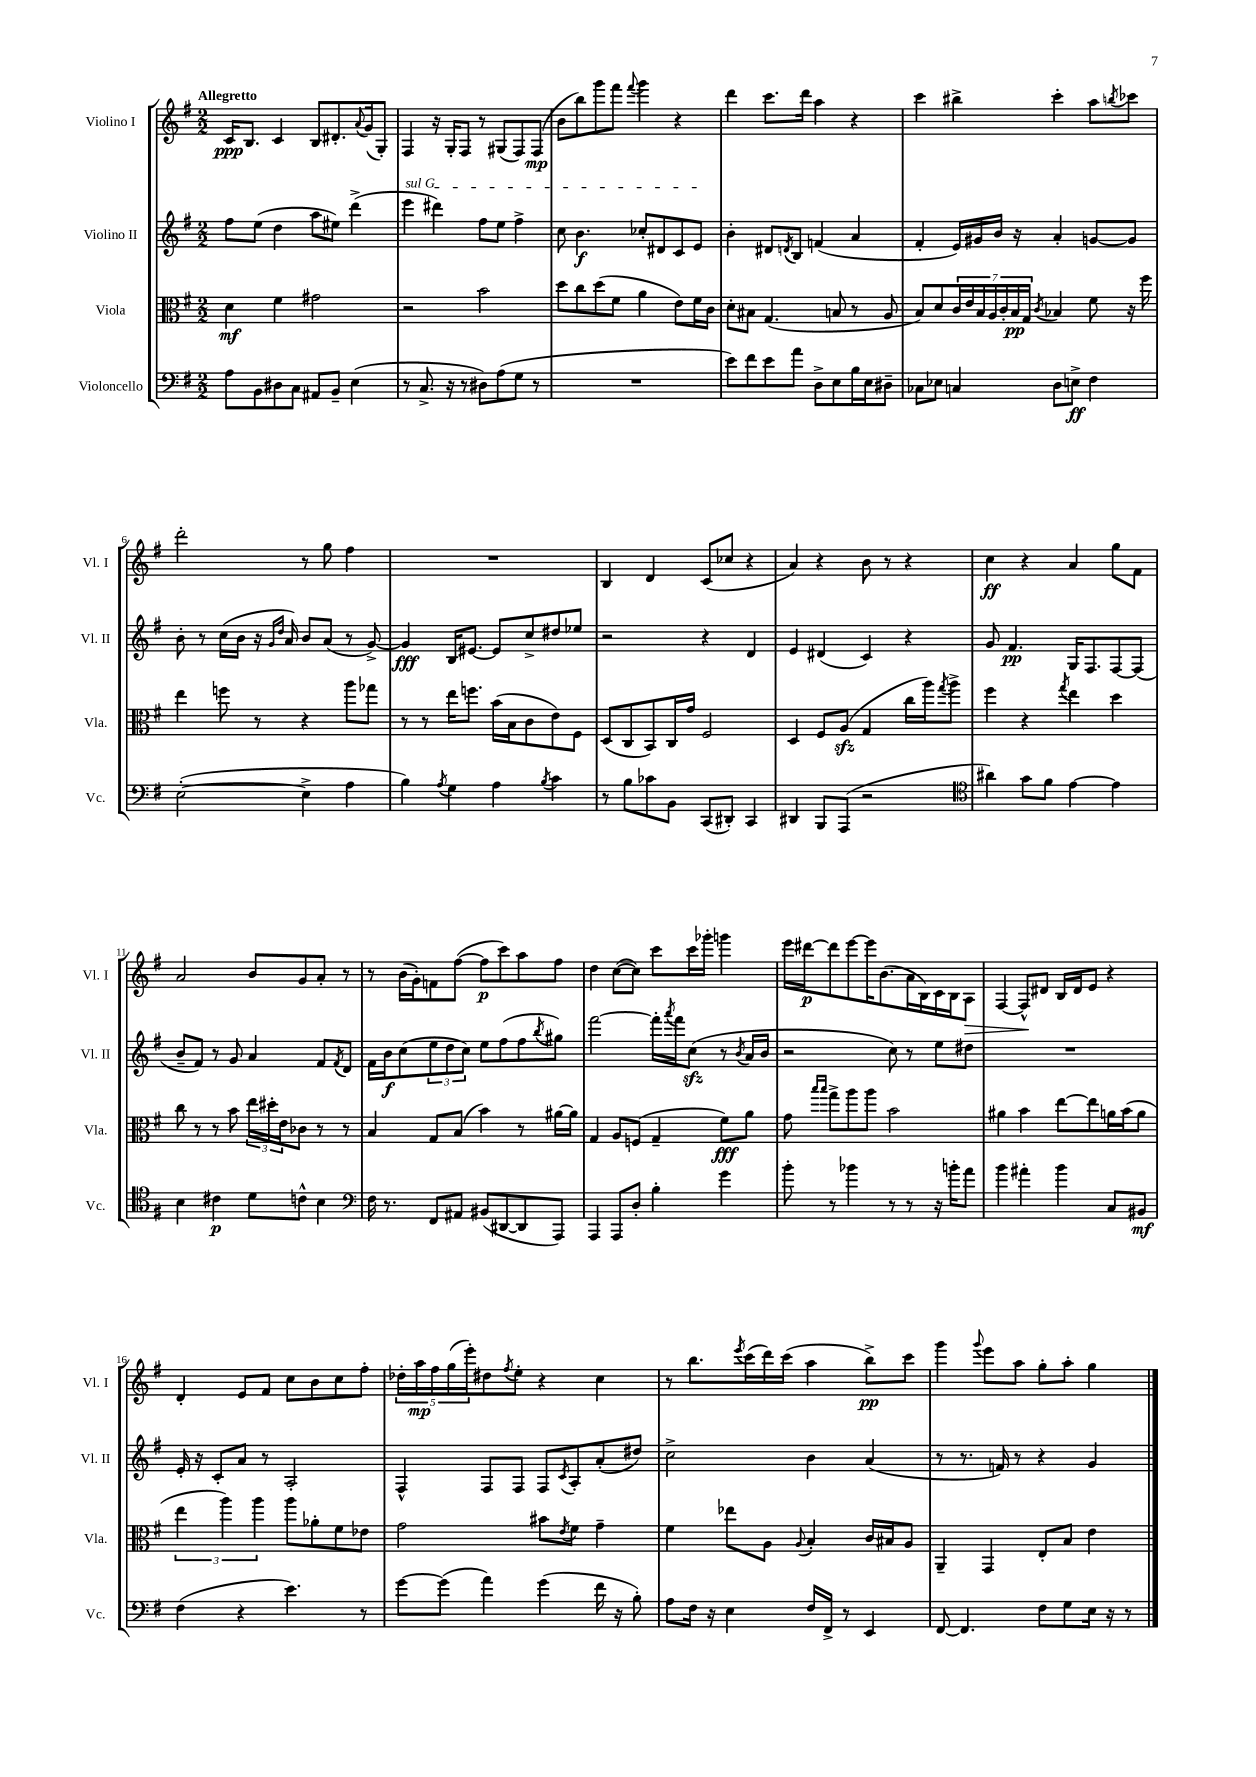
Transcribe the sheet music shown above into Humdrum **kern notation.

**kern	**kern	**kern	**kern
*staff4	*staff3	*staff2	*staff1
*clefF4	*clefC3	*clefG2	*clefG2
*k[f#]	*k[f#]	*k[f#]	*k[f#]
*M2/2	*M2/2	*M2/2	*M2/2
8A	4d	8ff#	16c
.	.	.	8.B
8BB	.	(8ee	.
8D#	4f#	4dd	4c
8C	.	.	.
8AA#	2g#	8aa	8B
8BB~	.	8ee#)	8.d#'
(4E	.	(4ddd^	.
.	.	.	8qqa
.	.	.	(16g
.	.	.	8G')
=	=	=	=
8r	2r	4eee	4F#
8.C^	.	.	.
.	.	4ddd#)	16r
16r	.	.	16G'
8r	.	.	8F#
8D#)	2b	8ff#	8r
(8A	.	8ee	(8G#
8G	.	4ff#^	8F#)
8r	.	.	(8F#
=	=	=	=
1r	8dd	8cc	8b
.	8cc	4.b	8bb)
.	(8dd	.	8ggg
.	8f#	.	8fff#
.	.	.	8qqfff#
.	4a	8cc-'	4ggg
.	.	8d#	.
.	8e)	8c	4r
.	16f#	8e	.
.	16c	.	.
=	=	=	=
8e)	8d'	4b'	4ddd
8f#	8B#	.	.
8e	(4.G	8d#	8.ccc
.	.	8qd	.
8a	.	8B	.
.	.	.	16ddd
8D^	.	(4f	4aa
8E	8B	.	.
16B	8r	4a	4r
16E	.	.	.
8D#~	8A	.	.
=	=	=	=
8C-	8B)	4f#'	4ccc
8E-	8d	.	.
4C	28c	16e)	4bb#^
.	28e	.	.
.	.	16g#	.
.	28B	.	.
.	28A	.	.
.	.	16b	.
.	28c'	.	.
.	28B	.	.
.	.	16r	.
.	28G	.	.
.	8qc	.	.
8D	4B-	4a'	4ccc'
8E^	.	.	.
4F#	8f#	[8g	8aa
.	.	.	8qbb
.	16r	8g]	8ccc-
.	16ff#	.	.
=	=	=	=
([2E'	4ee	8b'	2ddd'
.	.	8r	.
.	8ff	(16cc	.
.	.	16b	.
.	8r	16r	.
.	.	16qqg	.
.	.	16qqdd	.
.	.	16a)	.
4E^]	4r	8b	8r
.	.	(8a	8gg
4A	8aa	8r	4ff#
.	8gg-	[8g^)	.
=	=	=	=
4B)	8r	4g]	1r
.	8r	.	.
8qA	.	.	.
4G	16ee	16B	.
.	8.ff	[8.e#	.
4A	(16b	8e#]	.
.	16B	.	.
.	8c	8cc^	.
8qB	.	.	.
4c	8e)	8dd#	.
.	8F#	8ee-	.
=	=	=	=
8r	(8D	2r	4B
8B	8C	.	.
8c-	8BB)	.	4d
8BB	16C	.	.
.	16g	.	.
(8CC	2F#	4r	(8c
8DD#')	.	.	8cc-
4CC	.	4d	4r
=	=	=	=
4DD#	4D	4e	4a)
8BBB	8F#	(4d#	4r
(8AAA	(8A	.	.
2r	4G	4c)	8b
.	.	.	8r
.	16cc	4r	4r
.	16aa)	.	.
.	8qgg	.	.
.	8aa^	.	.
=	=	=	=
*clefC4	*	*	*
4a#)	4ff#	8g	4cc
.	.	4.f#	.
8g	4r	.	4r
8f#	.	.	.
.	8qgg	.	.
[4e	4ee	16G	4a
.	.	8.F#	.
4e]	4dd	[8F#	8gg
.	.	(8F#]	8f#
=	=	=	=
4B	8cc	8b~	2a
.	8r	8f#)	.
4c#	8r	8r	.
.	8b	8g	.
8d	24ee	4a	8b
.	24dd#'	.	.
.	24e	.	.
8c^^	8c-	.	8g
4B	8r	8f#	8a'
.	.	8qf#	.
.	8r	8d	8r
=	=	=	=
*clefF4	*	*	*
16F#	4B	16f#	8r
8.r	.	16b	.
.	.	(8cc	(16b
.	.	.	16g')
8FF#	8G	12ee	8f
.	.	12dd	.
8AA#	(8B	.	([8ff#
.	.	12cc)	.
(8BB#	4b)	8ee	8ff#]
[8DD#	.	(8ff#	8ccc)
8DD#]	8r	8ff#	8aa
.	.	8qbb	.
8AAA)	[16a#	8gg#)	8ff#
.	16a#]	.	.
=	=	=	=
4AAA	4G	[2fff#	4dd
8AAA	8A	.	([8cc
8D'	(8F	.	8cc])
4B'	4G~	16fff#']	8ccc
.	.	8qaaa	.
.	.	16fff#	.
.	.	(8cc	16ccc
.	.	.	16ggg-'
4g	8f#)	8r	4ggg
.	.	8qb	.
.	8a	16a	.
.	.	16b	.
=	=	=	=
8b'	8g	2r	16eee
.	.	.	[16ddd#
.	16qqbb	.	.
.	16qqbb	.	.
8r	8gg^	.	8ddd#]
4b-	8aa	.	[8eee
.	8aa	.	16eee]
.	.	.	(8.b
8r	2b	8cc)	.
8r	.	8r	16a
.	.	.	16B)
16r	.	8ee	16c
16b'	.	.	16B
8a	.	8dd#	8A
=	=	=	=
4b	4a#	1r	[4F#
4a#'	4b	.	8F#^^]
.	.	.	8d#
4b	[8ee	.	16B
.	.	.	16d#
.	8ee]	.	8e
8C	16a	.	4r
.	(16b	.	.
8BB#	8a	.	.
=	=	=	=
(4F#	6ee	16e'	4d'
.	.	16r	.
.	.	8c'	.
.	6aa)	.	.
4r	.	8a	8e
.	6aa	.	.
.	.	8r	8f#
4.e)	8aa	2A'	8cc
.	8a-'	.	8b
.	8f#	.	8cc
8r	8e-	.	8ff#'
=	=	=	=
[8g	2g	4F#^^	20dd-'
.	.	.	20aa
.	.	.	20ff#
(8g]	.	.	.
.	.	.	(20gg
.	.	.	20eee')
4a)	.	8F#	8dd#
.	.	.	8qff#
.	.	8F#	8ee'
(4g	8b#	8F#	4r
.	8qe	8qc	.
.	8f#	8A'	.
16f#	4g~	(8a'	4cc
16r	.	.	.
8B')	.	8dd#)	.
=	=	=	=
8A	4f#	2cc^	8r
16F#	.	.	8.bb
16r	.	.	.
4E	8ee-	.	.
.	.	.	8qeee
.	.	.	(16ccc
.	8A	.	16ddd)
.	.	.	(16ccc
.	8qqA	.	.
16F#	4B'	4b	4aa
16FF#^	.	.	.
8r	.	.	.
4EE	16c	(4a	8bb^)
.	16B#	.	.
.	8A	.	8ccc
=	=	=	=
[8FF#	4AA~	8r	4ggg
4.FF#]	.	8.r	.
.	.	.	8qqggg
.	4GG	.	8eee
.	.	16f)	.
.	.	8r	8aa
8F#	8E'	4r	8gg'
8G	8B	.	8aa'
16E	4e	4g	4gg
16r	.	.	.
8r	.	.	.
==	==	==	==
*-	*-	*-	*-
